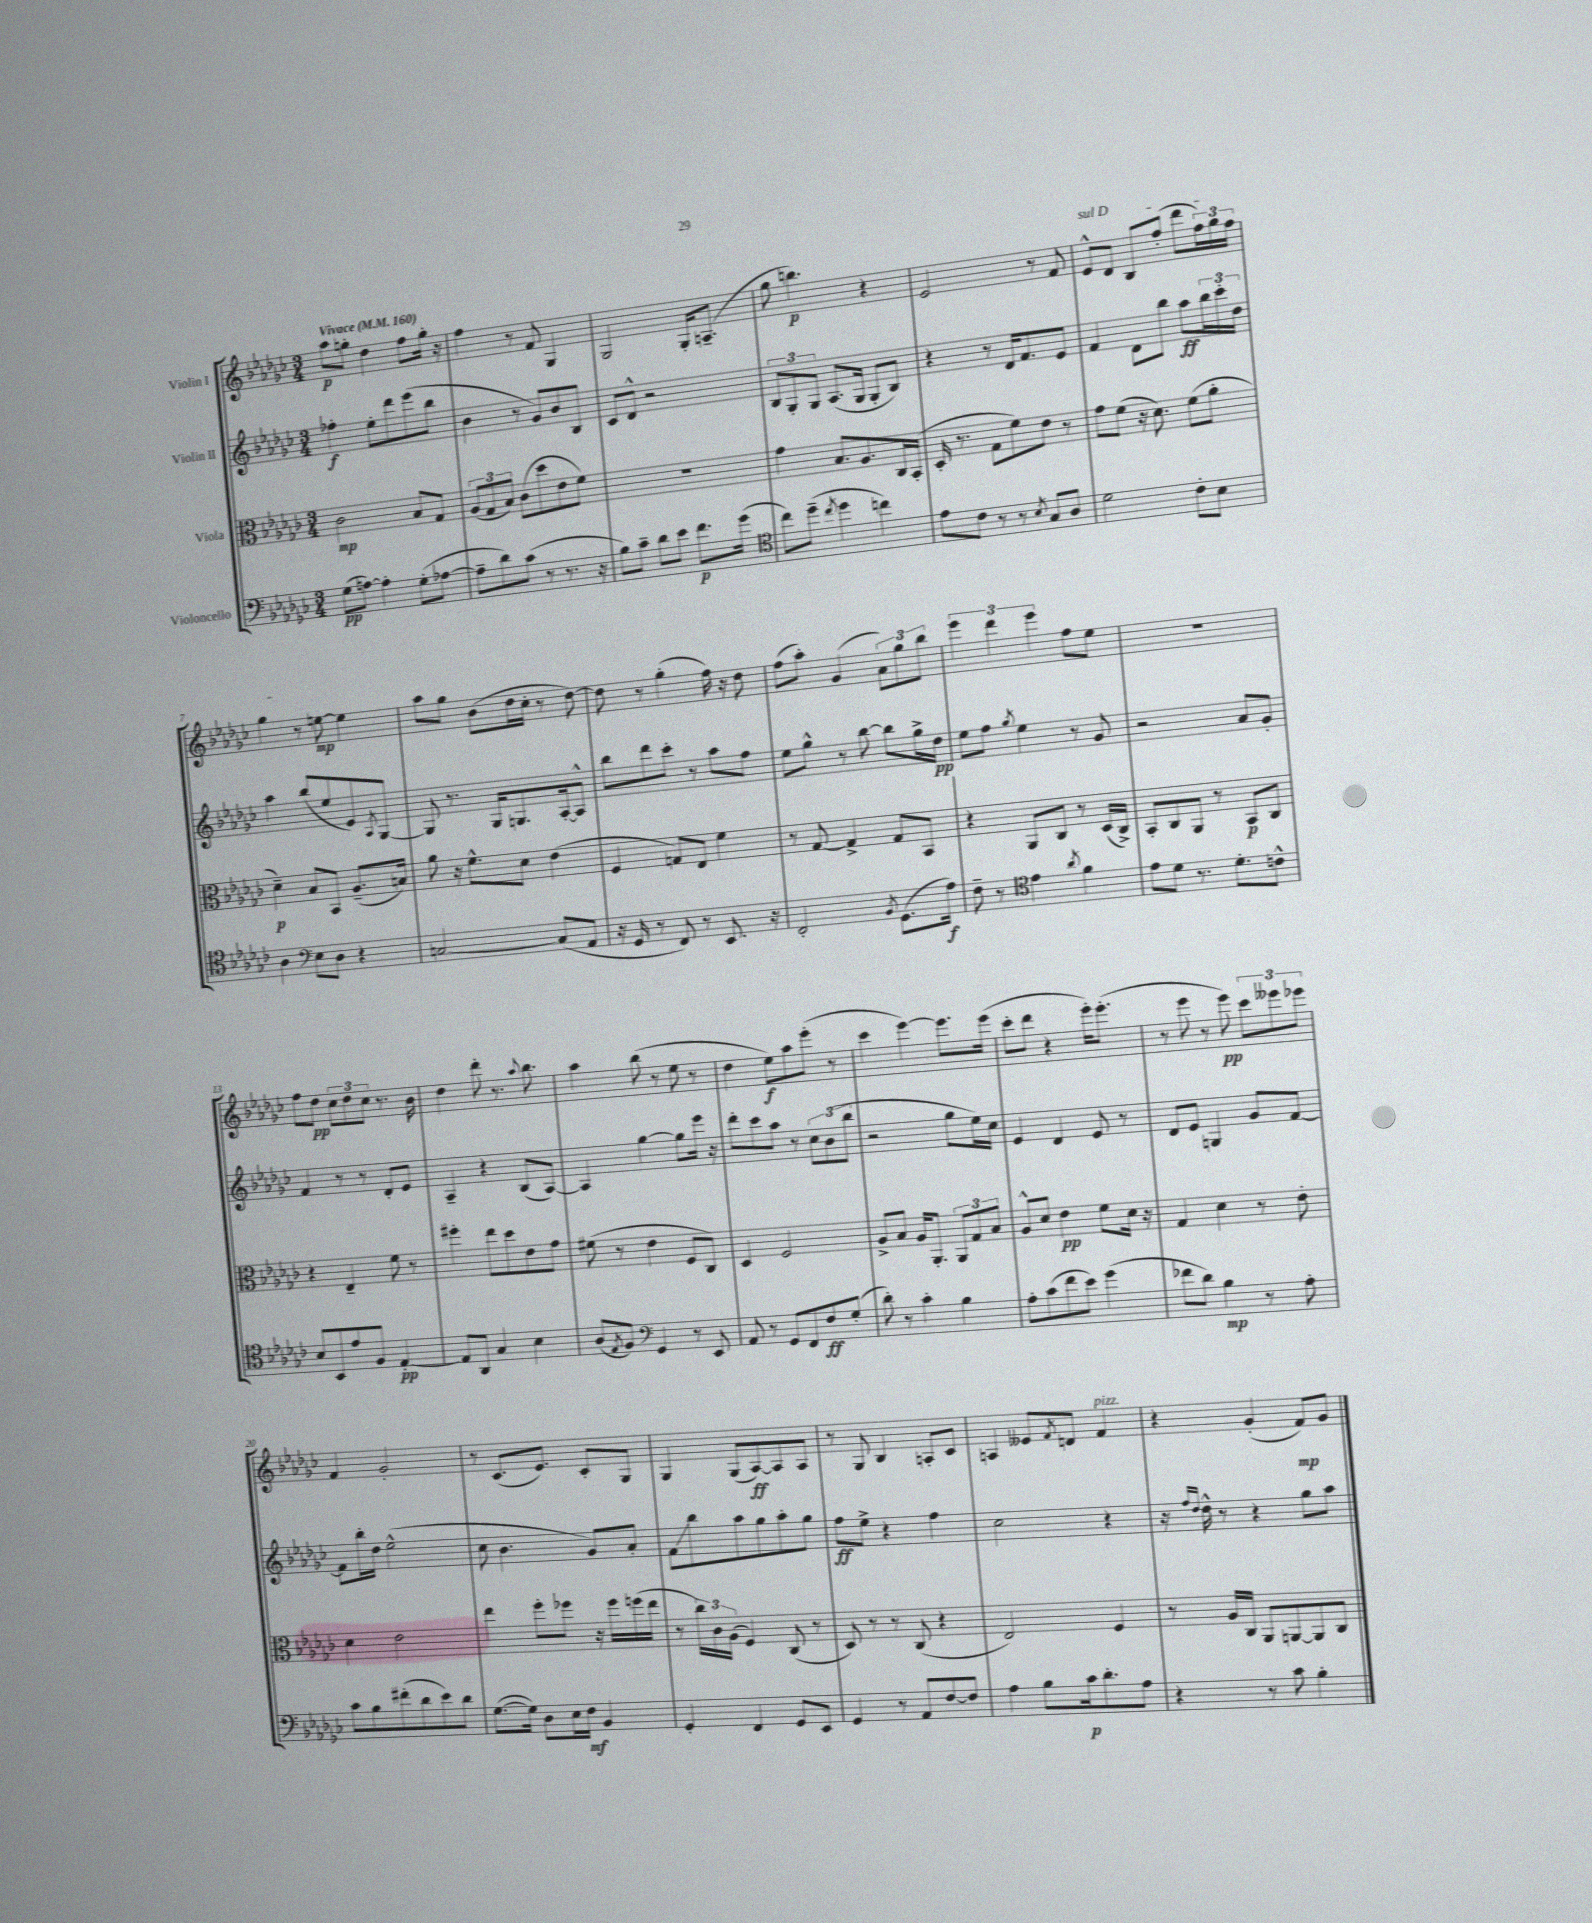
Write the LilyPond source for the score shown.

<<
\new StaffGroup <<
\new Staff = "s0" \with { instrumentName = "Violin I" } {
    \clef treble \key ges \major \numericTimeSignature \time 3/4 \tempo "Vivace" 4 = 160
    aes''8\p g''8-. des''4 f''8 g''16-. r16 |
    f''4 r8 f'8 ges4 |
    ges2 ges16-. a8.--( |
    ges''8 b''4.\p) r4 |
    ees'2 r8 f'8 |
    \once \override TextSpanner.bound-details.left.text = \markup { \italic "sul D" } ees'8-^\startTextSpan des'8 bes8 f''8-.( des'''8 \tuplet 3/2 { f''16) ges''16 f''16 } |
    ges''4\stopTextSpan r8 e''8~\mp e''4 |
    aes''8 ges''8 bes'8( des''16 ces''16-. r8 des''8~) |
    des''8 r8 ges''4-.( f''16) r16 des''8 |
    f''8( aes''8-.) ges'4( \tuplet 3/2 { aes'8) ges''8 bes''8 } |
    \tuplet 3/2 { ees'''4 des'''4 ees'''4 } f''8 ees''8 |
    R2. |
    f''8 des''8\pp \tuplet 3/2 { ces''8 des''8 ces''8 } r8. bes'16 |
    des''4 des'''8-. r8. \appoggiatura { aes''8 } bes''8. |
    aes''4 bes''8( r8 ees''8 r8 |
    des''4 ees''8\f) aes''8 ees'''8-.( r8 |
    ces'''4 ees'''4~) ees'''8. ees'''16( |
    ces'''8-. des'''8 r4 ees'''16-.) ees'''8.-.( |
    r8 ees'''8 r8 ees'''8\pp) \tuplet 3/2 { ces'''8 eeses'''8 ees'''8 } |
    f'4 ges'2-. |
    r8 ces'8.( ees'8.) ces'8-. ges8 |
    ges4 ges8( aes8~\ff) aes8 aes8 |
    r8 ges8 bes4 a8-. ces'8 |
    a4 eeses'8 \acciaccatura { f'8 } d'8 f'4^\markup { \italic "pizz." } |
    r4 ges'4-.( f'8\mp) ges'8 \bar "|." |
}
\new Staff = "s1" \with { instrumentName = "Violin II" } {
    \clef treble \key ges \major \numericTimeSignature \time 3/4
    fes''4-.\f ees''8-. des'''8 ees'''8( bes''8 |
    bes'4 r8 ges'8) bes'8 bes8 |
    ces'8 des'8-^ r2 |
    \tuplet 3/2 { bes8 ges8-. ges8 } aes8.( ges16 ges8-. bes8) |
    r4 r8 des'16 f'8. ees'8 |
    f'4 des'8 bes''8 aes''8\ff \tuplet 3/2 { bes''16 ces'''16-. des''16 } |
    aes''4 bes''8( ees''8 ees'8) \acciaccatura { aes8 } ges8~ |
    ges8 r8. ges16 g8. aes16~-. aes8-^ |
    bes''8 des'''8 ces'''8-. r8 aes''8 f''8 |
    ees''8 ges''8-^ r8 bes''8~ bes''8 ges''16-> des''16\pp |
    ees''8 f''8 \acciaccatura { ges''8 } ees''4 r8 ges'8 |
    r2 aes'8 ges'8-. |
    f'4 r8 r8 des'8-. ees'8 |
    aes4-- r4 bes8( aes8~) |
    aes4 ges''4~ ges''8 ees'''16 r16 |
    des'''8-. ces'''8 aes''8 r8 \tuplet 3/2 { ces''8 bes'8( bes''8 } |
    r2 ges''8 ees''16) ces''16 |
    ees'4 des'4 ees'8 r8 |
    des'8 ees'8 g4 ges'8 f'8~ |
    f'8 bes''16-. des''16 ees''2-^( |
    ces''8 bes'4. ges'8) aes'8-. |
    f'8\glissando bes''8 aes''8 ges''8 aes''8-. ges''8 |
    f''8\ff ees''8-> r4 f''4 |
    ces''2 r4 |
    r16 \grace { f''16 des''16 } des''16-^ r8 r4 ges''8 aes''8 \bar "|." |
}
\new Staff = "s2" \with { instrumentName = "Viola" } {
    \clef alto \key ges \major \numericTimeSignature \time 3/4
    ces'2\mp bes8 ges8 |
    \tuplet 3/2 { aes8( ges8 bes8) } ces'8( des''8 ees'8 f'8) |
    R2. |
    ges'4 bes8. aes8. ces16 bes,16-.( |
    des16-. r8. ges8 f'8) ees'8 r8 |
    ges'8 f'8( r16 des'8.) f'8( aes'8-. |
    des'4--\p) bes8 bes,8 aes8.--( b16) |
    aes'8 r16 f'8.-^ des'8 ees'4( |
    f4 g8) ees8 f'4 |
    r8 ges8~ ges4-> ges8 bes,8 |
    r4 aes,8 ces8 r8 des16( ces16->) |
    bes,8-. ces8 aes,8 r8 bes,8\p ces8 |
    r4 ees4-- f'8 r8 |
    fis''4-. ees''8 des''8 ees'8 ges'8 |
    fis'8( r8 ees'4 f8 ces8) |
    des4 f2 |
    aes8-> bes8 aes16 aes,8.-. \tuplet 3/2 { aes,8 ges8 bes8 } |
    aes8-^ des'8 ees'4\pp f'8 des'16 r16 |
    ges4 des'4 r8 ees'8-. |
    des'4 ees'2 |
    ees''4 f''8-. fes''8 r16 fes''16 f''16( ees''16 |
    r8 \tuplet 3/2 { ces''16) ces'16 aes16( } f4) ces8( r8 |
    des8) r8 r8 ces8( r4 |
    ees2) f4 |
    r8 aes16 ces16 aes,8 a,8~ a,8 ces8 \bar "|." |
}
\new Staff = "s3" \with { instrumentName = "Violoncello" } {
    \clef bass \key ges \major \numericTimeSignature \time 3/4
    ges8\pp( a8~) a4-. ges8-.( aes8~ |
    aes8-- des'8) ces'8( r8 r8. r16 |
    bes8) ces'8-- des'8 ees'8 f'8.\p ges'16( |
    \clef tenor ces''8) des''8--( \acciaccatura { ces''8 } des''4 c''4) |
    ees'8 ces'8 r8 r8 \acciaccatura { bes8 } ges8 aes8 |
    des'2 ces'8-. bes8 |
    aes4 \clef bass ees8 des8 r4 |
    c2~ c8( aes,8 |
    r16 ges,16 r8 f,8) r8 ees,8. r16 |
    f,2-. \acciaccatura { bes,8 } ges,8.( aes16\f) |
    f8-- r8 \clef tenor ees'4 \acciaccatura { aes'8 } f'4 |
    ees'8 des'8 r8. des'8.-. c'8-^ |
    bes8 bes,8 ees'8 f8 ees4~-.\pp |
    ees8 aes,8 ges4 bes4 |
    aes8( \acciaccatura { ees8 } f8) \clef bass ges,4 r8 ees,8 |
    aes,8 r8 ges,8 f,8 f8\ff ges8-.( |
    des'8-.) r8 ces'4-. bes4 |
    aes8-. ces'8( f'8 ees'8) ges'4( |
    fes'8 des'8) bes4\mp r8 aes8-. |
    ces'8 bes8 fis'8-.( des'8 ees'8) des'8 |
    ges8.~( ges16) des8 ees16 f16\mf bes,4 |
    ges,4-. f,4 ges,8 ees,8 |
    ges,4 r8 aes,8 f8~ f8 |
    aes4 bes8 ces'16\p des'8.-. aes8 |
    r4 r8 ces'8 bes4-. \bar "|." |
}
>>
>>
